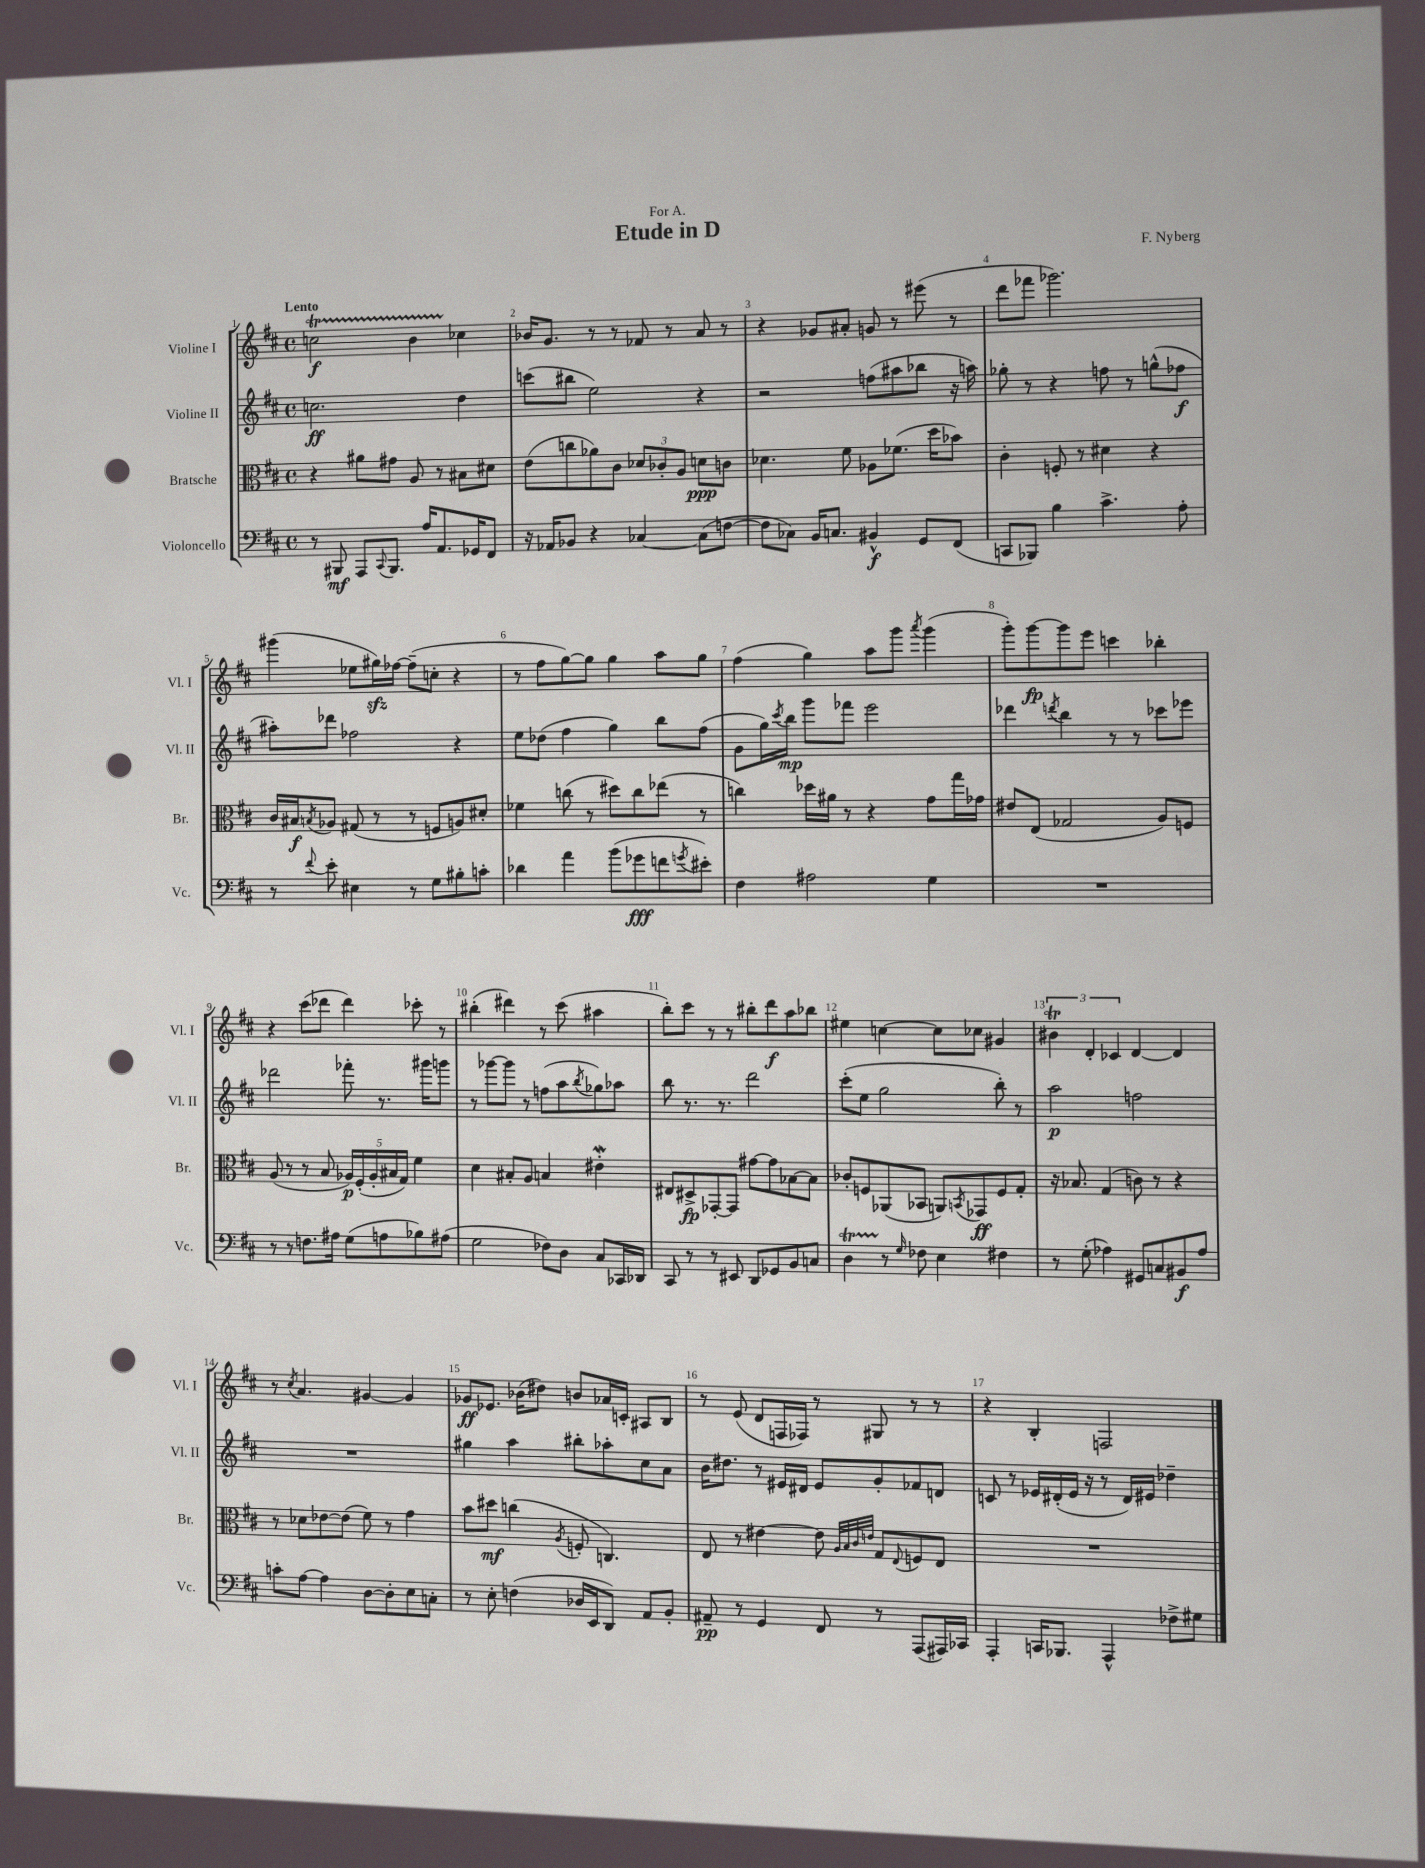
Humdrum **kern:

**kern	**kern	**kern	**kern
*staff4	*staff3	*staff2	*staff1
*clefF4	*clefC3	*clefG2	*clefG2
*k[f#c#]	*k[f#c#]	*k[f#c#]	*k[f#c#]
*M4/4	*M4/4	*M4/4	*M4/4
*met(c)	*met(c)	*met(c)	*met(c)
8r	4r	2.cc	2cc
8BBB#	.	.	.
8AAA	8a#	.	.
8qqCC#	.	.	.
8.BBB#	8g#	.	.
.	8A	.	4b
16A	.	.	.
8.AA	8r	.	.
.	8B#	4dd	4cc-
16GG-	.	.	.
8FF#	8d#	.	.
=	=	=	=
16r	(8e	(8ccc	16b-
16AA-	.	.	8.g
8BB-	8cc	8bb#	.
4r	8a-)	2ee)	8r
.	8c#	.	8r
[4C-	12d-	.	8f-
.	12c-'	.	.
.	.	.	8r
.	12A	.	.
(8C-]	8d	4r	8a
[8F	8c	.	8r
=	=	=	=
8F]	4.d-	2r	4r
8C-)	.	.	.
16BB	.	.	8g-
8.C	.	.	.
.	8f#	.	8a#'
4BB#^^	8A-	(8ff	8g
.	(8.f-	8aa#	8r
8GG	.	8bb-	(8eee#
.	16dd	.	.
(8FF#	8b-)	16r	8r
.	.	16aa)	.
=	=	=	=
8CC	4c#'	8gg-'	8ddd
8BBB-)	.	8r	8fff-
4B	8F'	4r	2.ggg-)
.	8r	.	.
4.c#^	4d#	8ff	.
.	.	8r	.
.	4r	(8gg^^	.
8A'	.	8ff-	.
=	=	=	=
8r	16c#	8aa#')	(4ggg#
.	16B#	.	.
8qqf#	8qB	.	.
8e'	8A-	8ddd-	.
4E#	(8G#	2ff-	8ee-
.	8r	.	16gg#)
.	.	.	[16ff-
8r	8r	.	(8ff-~]
8G	8F	.	8cc'
8B#'	8A)	4r	4r
8c'	8d#'	.	.
=	=	=	=
4d-	4f-	8ee	8r
.	.	(8dd-	8ff#
4a	(8cc	4ff#	[8gg)
.	8r	.	8gg]
(8b	8dd#)	4gg)	4gg
8g-	8cc	.	.
8f	(8ee-	8bb	8aa
8qg	.	.	.
8e#')	8r	(8ff#	8gg
=	=	=	=
4F#	4cc)	8g	(4ff#
.	.	16gg)	.
.	.	8qccc#	.
.	.	16bb	.
2A#	16dd-	8ggg	4gg)
.	16a#	.	.
.	8r	8fff-	.
.	4r	2eee	8aa
.	.	.	8ggg
.	.	.	8qaaa
4G	8g	.	(4ggg
.	16gg	.	.
.	16g-	.	.
=	=	=	=
1r	8e#	4ddd-	8ggg')
.	(8E	.	[8ggg
.	.	8qddd	.
.	2G-	4bb	8ggg]
.	.	.	8eee
.	.	8r	4ccc
.	.	8r	.
.	8A)	8ccc-	4bb-'
.	8F	8eee-	.
=	=	=	=
8r	(8A	2ddd-	4r
8r	8r	.	.
8.F	8r	.	(8ccc#
.	8B	.	8ddd-
16A#	.	.	.
(8G	20A-)	8fff-'	4ddd-)
.	(20F#'	.	.
.	20A-'	.	.
8A	.	8.r	.
.	20B#	.	.
.	20G)	.	.
8B-)	4f#	.	8ccc-'
.	.	16ggg#	.
(8A#	.	8ggg	8r
=	=	=	=
2G	4d	8r	(4bb#'
.	.	[8ggg-	.
.	8B#'	8ggg-]	4ddd#)
.	8A	8r	.
8F-)	4B	(8ff	8r
8D	.	8aa	(8ccc#
.	.	8qbb	.
8C#	4e#'	8gg-)	4aa#
16CC-	.	8aa-	.
16DD-	.	.	.
=	=	=	=
8CC#	8E#	8bb	8bb')
8r	8D#^	8.r	8ccc#
8r	[8GG-'	.	8r
.	.	8.r	.
8EE#	8GG-]	.	8r
8DD	[8g#	2ddd	8bb#'
8GG-	8g#]	.	8ddd
8BB	[8B-	.	8aa
8C	8B-]	.	8bb-
=	=	=	=
4D	8c-'	(8ccc#'	4ee#
.	8F	8ee	.
8r	(8AA-	2gg	[4cc
16qqG	.	.	.
8F-	8BB-	.	.
4E	8AA)	.	8cc]
.	8qBB	.	.
.	8GG-	.	8cc-
4F#	8F	8bb')	4g#
.	8G'	8r	.
=	=	=	=
8r	16r	2aa	6b#
.	8.B-	.	.
(8G'	.	.	.
.	.	.	6d'
4A-)	(4G	.	.
.	.	.	6c-
8GG#	8c)	2ff	[4d
8C	8r	.	.
8BB#	4r	.	4d]
8A-	.	.	.
=	=	=	=
8c'	8r	1r	8r
.	.	.	8qcc#
[8A	8d-	.	4.a
4A]	[8e-	.	.
.	(8e-]	.	.
[8D	8f#)	.	[4g#
8D']	8r	.	.
8E	4g	.	4g#]
8C'	.	.	.
=	=	=	=
8r	8b	4gg#	8g-
8E'	8dd#	.	8.e-
(4F	(4cc	4aa	.
.	.	.	(16b-
.	.	.	8dd#)
.	8qA	.	.
16D-	8F'	8bb#'	8b
16EE	.	.	.
8DD)	4.C)	8aa-'	16a-
.	.	.	16c'
8AA	.	8cc#	8A#
8BB'	.	8a	8B
=	=	=	=
8AA#~	8E	16b	8r
.	.	8.dd#	.
8r	8r	.	(8e
4GG	[4e#	8r	8d
.	.	16e#	16F
.	.	16d#	16F-)
8FF#	8e#]	8e#	8r
.	32qqA	.	.
.	32qqB	.	.
.	32qqc#	.	.
.	32qqe	.	.
8r	8G	8g'	8G#
.	8qqE	.	.
(8AAA	8F	8f-	8r
16AAA#)	8E	8d	8r
16CC-	.	.	.
=	=	=	=
4AAA'	1r	8c	4r
.	.	8r	.
16CC	.	16e-	4B'
8.BBB-	.	(16d#'	.
.	.	16e-	.
.	.	16r	.
4AAA^^	.	8r	2F
.	.	16d#)	.
.	.	16e#	.
8F-^	.	4dd-~	.
8G#	.	.	.
==	==	==	==
*-	*-	*-	*-
